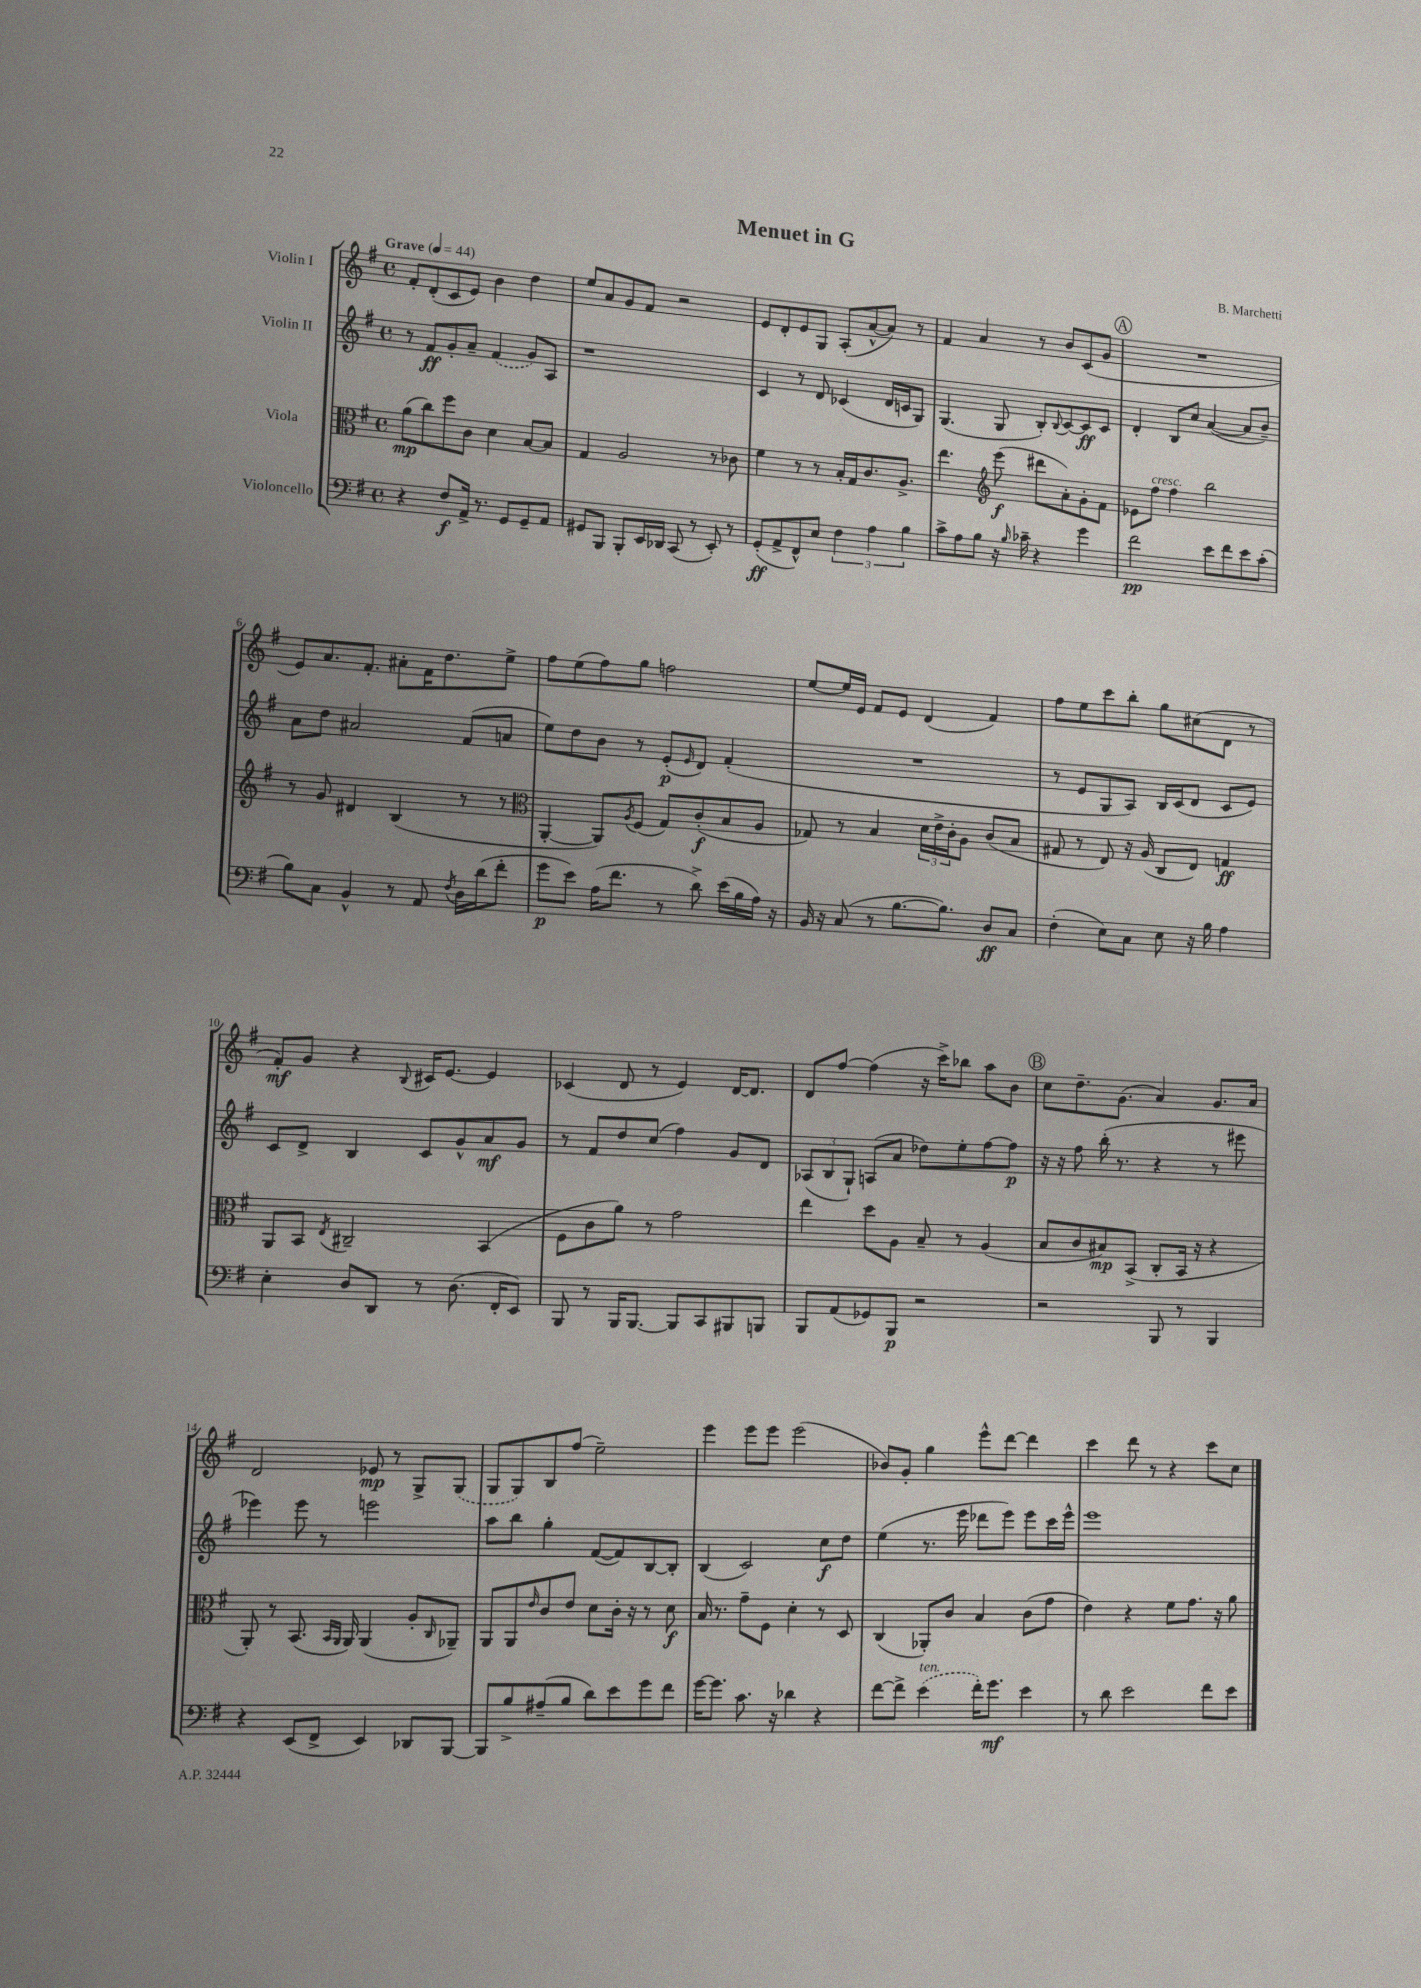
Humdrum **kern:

**kern	**dynam	**kern	**dynam	**kern	**dynam	**kern	**dynam
*part4	*part4	*part3	*part3	*part2	*part2	*part1	*part1
*staff4	*staff4	*staff3	*staff3	*staff2	*staff2	*staff1	*staff1
*I"Violoncello	*	*I"Viola	*	*I"Violin II	*	*I"Violin I	*
*clefF4	*	*clefC3	*	*clefG2	*	*clefG2	*
*k[f#]	*	*k[f#]	*	*k[f#]	*	*k[f#]	*
*M4/4	*	*M4/4	*	*M4/4	*	*M4/4	*
*met(c)	*	*met(c)	*	*met(c)	*	*met(c)	*
*MM44	*	*MM44	*	*MM44	*	*MM44	*
=1	=1	=1	=1	=1	=1	=1	=1
!	!	!	!	!	!	!LO:TX:a:B:t=Grave	!
4r	.	(8a\L	mp	8r	.	8f#'/L	.
.	.	8cc\)	.	8f#/L	ff	(8d'/	.
8F#/L	f	8ff#\	.	8g'/	.	8c/	.
16AA^/Jk	.	8c\J	.	8a~/J	.	8e/J)	.
8.r	.	.	.	.	.	.	.
.	.	4d\	.	(4f#/	.	4b\	.
8GG/L	.	.	.	.	.	.	.
8GG~/	.	[8B/L	.	8g/L)	.	4dd\	.
8AA/J	.	8B/J]	.	8A/J	.	.	.
=2	=2	=2	=2	=2	=2	=2	=2
8GG#X/L	.	4G/	.	1r	.	8ee/L	.
8BBB/J	.	.	.	.	.	8a/	.
8BBB'/L	.	2A/	.	.	.	8g/	.
16EE/L	.	.	.	.	.	8f#/J	.
16DD-X/JJ	.	.	.	.	.	.	.
(8CC/	.	.	.	.	.	2r	.
8r	.	.	.	.	.	.	.
8EE'/)	.	8r	.	.	.	.	.
8r	.	8c-X\	.	.	.	.	.
=3	=3	=3	=3	=3	=3	=3	=3
(8GG'/L	ff	4f#\	.	4c/	.	8e/L	.
8AA^/	.	.	.	.	.	8d'/	.
8FF#^^/)	.	8r	.	8r	.	8e/	.
8E/J	.	8r	.	8d/	.	8G/J	.
6F#\	.	16B'/LL	.	(4c-X/	.	(8A'/L	.
.	.	16G/J	.	.	.	.	.
.	.	8.c/	.	.	.	[8a^^/	.
6A\	.	.	.	.	.	.	.
.	.	.	.	16d/LL	.	8a/J])	.
.	.	8.A^/J	.	16cn/J	.	.	.
6B\	.	.	.	.	.	.	.
.	.	.	.	8G/J)	.	8r	.
=4	=4	=4	=4	=4	=4	=4	=4
8c^\L	.	4.ee\	.	(4.G/	.	4f#/	.
8A\	.	.	.	.	.	.	.
8B\J	.	.	.	.	.	4a/	.
*	*	*clefG2	*	*	*	*	*
16r	.	(8eee\	f	8G/	.	.	.
16qqB/	.	.	.	.	.	.	.
16c-X~\	.	.	.	.	.	.	.
4r	.	8ddd#X\L	.	8B'/L)	.	8r	.
.	.	.	.	8qqB/	.	.	.
.	.	8a'\)	.	[8c/	.	8b/L	.
4g\	.	8g'\	.	8c/]	ff	(8c/	.
.	.	8f#\J	.	8c/J	.	8g/J	.
!!LO:REH:place=s1:t=A
=5	=5	=5	=5	=5	=5	=5	=5
2f#\	pp	8e-X\L	.	4d'/	.	1r	.
!	!	!LO:TX:a:i:t=cresc.	!	!	!	!	!
.	.	8ff#\J	.	.	.	.	.
.	.	4ff#\	.	8B/L	.	.	.
.	.	.	.	8cc/J	.	.	.
8e\L	.	2bb\	.	([4a/	.	.	.
8f#\	.	.	.	.	.	.	.
8e\	.	.	.	8a/L]	.	.	.
(8c'\J	.	.	.	8b~/J)	.	.	.
!!LO:LB:g=z
=6	=6	=6	=6	=6	=6	=6	=6
8B\L)	.	8r	.	8a\L	.	8e/L)	.
8C\J	.	8g/	.	8dd\J	.	8.a/	.
4BB^^/	.	4d#X/	.	2a#X/	.	.	.
.	.	.	.	.	.	8.f#'/J	.
8r	.	(4B/	.	.	.	8a#X'\L	.
8AA/	.	.	.	.	.	16f#\K	.
.	.	.	.	.	.	8.dd\	.
8qF#/	.	.	.	.	.	.	.
16D\LL	.	8r	.	(8f#/L	.	.	.
(16d\J	.	.	.	.	.	.	.
8f#'\J	.	8r	.	8an/J	.	8ee^\J	.
=7	=7	=7	=7	=7	=7	=7	=7
*	*	*clefC3	*	*	*	*	*
8g\L	p	[4AA'/	.	8ee\L)	.	8ff#\L	.
8e\J)	.	.	.	8dd\	.	(8ee\	.
(16A\KL	.	8AA/L])	.	8b\J	.	8ff#\)	.
8.f#\J	.	.	.	.	.	.	.
.	.	8qA/	.	.	.	.	.
.	.	(8F#/J	.	8r	.	8gg\J	.
8r	.	8G/L)	.	(8e'/L	p	2ffn\	.
.	.	.	.	16qqe/	.	.	.
8d^\)	.	(8c'/	f	8d/J)	.	.	.
(16e\LL	.	8B/	.	(4f#'/	.	.	.
16B\	.	.	.	.	.	.	.
16A\JJ)	.	8A/J	.	.	.	.	.
16r	.	.	.	.	.	.	.
=8	=8	=8	=8	=8	=8	=8	=8
16BB/	.	8G-X/)	.	1r	.	[8ee/L	.
16r	.	.	.	.	.	.	.
(8C/	.	8r	.	.	.	16ee/L]	.
.	.	.	.	.	.	16e/JJ	.
8r	.	4B/	.	.	.	8f#/L	.
[8.B\L	.	.	.	.	.	8e/J	.
.	.	24d\LL	.	.	.	(4d/	.
.	.	24e^\	.	.	.	.	.
8.B\J])	.	.	.	.	.	.	.
.	.	24c'\J	.	.	.	.	.
.	.	8A\J	.	.	.	.	.
8D/L	ff	(8c/L	.	.	.	4f#/)	.
8C/J	.	8B/J	.	.	.	.	.
=9	=9	=9	=9	=9	=9	=9	=9
(4F#'\	.	8G#X/	.	8r	.	8ff#\L	.
.	.	8r	.	8e/L	.	8ee\	.
8E\L)	.	8E/)	.	8G/	.	8ccc\	.
8C\J	.	16r	.	8A/J)	.	8bb'\J	.
.	.	(16A/	.	.	.	.	.
8E\	.	8C/L	.	16B/LL	.	8gg\L	.
.	.	.	.	(16c/J	.	.	.
16r	.	8E/J)	.	8d/J	.	(8cc#X\	.
16B\	.	.	.	.	.	.	.
4A\	.	4Gn/	ff	8c/L	.	8d\J	.
.	.	.	.	8e/J)	.	8r	.
!!LO:LB:g=z
=10	=10	=10	=10	=10	=10	=10	=10
4E'\	.	8AA/L	.	8c/L	.	8f#'/L)	mf
.	.	8BB/J	.	8d^/J	.	8g/J	.
.	.	8qE/	.	.	.	.	.
8D/L	.	2C#X~/	.	4B/	.	4r	.
8DD/J	.	.	.	.	.	.	.
.	.	.	.	.	.	8qqB/	.
8r	.	.	.	8c/L	.	16c#X/KL	.
.	.	.	.	.	.	[8.e/J	.
(8.D\	.	.	.	8g^^/	.	.	.
.	.	(4BB/	.	8a/	mf	4e/]	.
16FF#'/KL	.	.	.	.	.	.	.
8EE/J)	.	.	.	8g/J	.	.	.
=11	=11	=11	=11	=11	=11	=11	=11
8BBB/	.	8F#\L	.	8r	.	(4c-X/	.
8r	.	8c\	.	8f#/L	.	.	.
16BBB/KL	.	8a\J)	.	8dd/	.	8d/	.
[8.BBB/J	.	.	.	.	.	.	.
.	.	8r	.	(8cc/J	.	8r	.
8BBB/L]	.	2g\	.	4ff#\)	.	4e/)	.
8CC/	.	.	.	.	.	.	.
8BBB#X/	.	.	.	8g/L	.	[16d/KL	.
.	.	.	.	.	.	8.d/J]	.
8BBBn/J	.	.	.	8d/J	.	.	.
=12	=12	=12	=12	=12	=12	=12	=12
8BBB/L	.	4ee\	.	(12A-X/L	.	8d/L	.
.	.	.	.	12B/	.	.	.
(8AA/	.	.	.	.	.	[8ff#/J	.
.	.	.	.	12G`/J)	.	.	.
8GG-X/)	.	8dd\L	.	(8An/L	.	(4ff#\]	.
8BBB/J	p	8A\J	.	8a/J	.	.	.
2r	.	8B~/	.	8dd-X\L)	.	16r	.
.	.	.	.	.	.	16ccc^\KL)	.
.	.	8r	.	8ee'\	.	8bb-X\J	.
.	.	(4A/	.	[8ff#\	.	8aa\L	.
.	.	.	.	8ff#\J]	p	8b\J	.
!!LO:REH:place=s1:t=B
=13	=13	=13	=13	=13	=13	=13	=13
2r	.	8B/L	.	16r	.	8cc\L	.
.	.	.	.	16r	.	.	.
.	.	8c/	.	8ff#\	.	8.dd~\	.
.	.	8B#X/)	mp	(16bb'\	.	.	.
.	.	.	.	8.r	.	(8.g\J	.
.	.	(8BB^/J	.	.	.	.	.
8BBB/	.	8C'/L	.	4r	.	4a/)	.
8r	.	16BB/Jk	.	.	.	.	.
.	.	16r	.	.	.	.	.
4BBB/	.	4r	.	8r	.	8.g/L	.
.	.	.	.	8eee#X\	.	.	.
.	.	.	.	.	.	16a/Jk	.
!!LO:LB:g=z
=14	=14	=14	=14	=14	=14	=14	=14
4r	.	8AA'/)	.	4eee-X\)	.	2d/	.
.	.	8r	.	.	.	.	.
(8EE/L	.	(8.BB/	.	8eee-\	.	.	.
8FF#^/J	.	.	.	8r	.	.	.
.	.	16qqBB/LL	.	.	.	.	.
.	.	16qqAA/JJ	.	.	.	.	.
.	.	16AA/)	.	.	.	.	.
4EE/)	.	(4AA/	.	2eeen\	.	8e-X/	mp
.	.	.	.	.	.	8r	.
8DD-X/L	.	8A'/L	.	.	.	8G^/L	.
.	.	16qqC/	.	.	.	.	.
[8BBB/J	.	8AA-X~/J)	.	.	.	(8G/J	.
=15	=15	=15	=15	=15	=15	=15	=15
8BBB/L]	.	8AA/L	.	8aa\L	.	8G/L	.
8B^/	.	8AA/	.	8bb\J	.	8G/)	.
.	.	16qqe/	.	.	.	.	.
(8A#X~/	.	8c/	.	4gg'\	.	8B/	.
8B/J	.	8e/J	.	.	.	(8ff#/J	.
8d\L)	.	8d\L	.	([8f#/L	.	2ee~\)	.
8e\	.	16c'\Jk	.	8f#/])	.	.	.
.	.	16r	.	.	.	.	.
8g\	.	8r	.	[8B/	.	.	.
8f#\J	.	8d\	f	8B'/J]	.	.	.
=16	=16	=16	=16	=16	=16	=16	=16
[16g\KL	.	16B/	.	(4B/	.	4eee\	.
8.g\J]	.	8.r	.	.	.	.	.
8.c\	.	8g~\L	.	2c/)	.	8eee\L	.
.	.	8F#\J	.	.	.	8eee\J	.
16r	.	.	.	.	.	.	.
4d-X\	.	4d'\	.	.	.	(2eee\	.
4r	.	8r	.	8cc\L	f	.	.
.	.	8D/	.	8dd\J	.	.	.
=17	=17	=17	=17	=17	=17	=17	=17
[8f#\L	.	(4C/	.	(4ee\	.	8b-X/L)	.
8f#^\J]	.	.	.	.	.	8g'/J	.
!LO:TX:a:i:t=ten.	!	!	!	!	!	!	!
(4e\	.	8AA-X'/L)	.	8.r	.	4gg\	.
.	.	8c/J	.	.	.	.	.
.	.	.	.	16eee\	.	.	.
16f#'\KL)	.	4B/	.	8ddd-X\L	.	8eee^^\L	.
8.g\J	mf	.	.	.	.	.	.
.	.	.	.	8eee\J)	.	[8ddd\J	.
4e\	.	(8c\L	.	8eee\L	.	4ddd\]	.
.	.	8g\J	.	16ccc\L	.	.	.
.	.	.	.	16eee^^\JJ	.	.	.
=18	=18	=18	=18	=18	=18	=18	=18
8r	.	4e\)	.	1eee	.	4ccc\	.
8d\	.	.	.	.	.	.	.
2e\	.	4r	.	.	.	8ddd\	.
.	.	.	.	.	.	8r	.
.	.	8f#\L	.	.	.	4r	.
.	.	8.g\J	.	.	.	.	.
8f#\L	.	.	.	.	.	8ccc\L	.
.	.	16r	.	.	.	.	.
8e\J	.	8a\	.	.	.	8cc\J	.
==	==	==	==	==	==	==	==
*-	*-	*-	*-	*-	*-	*-	*-
